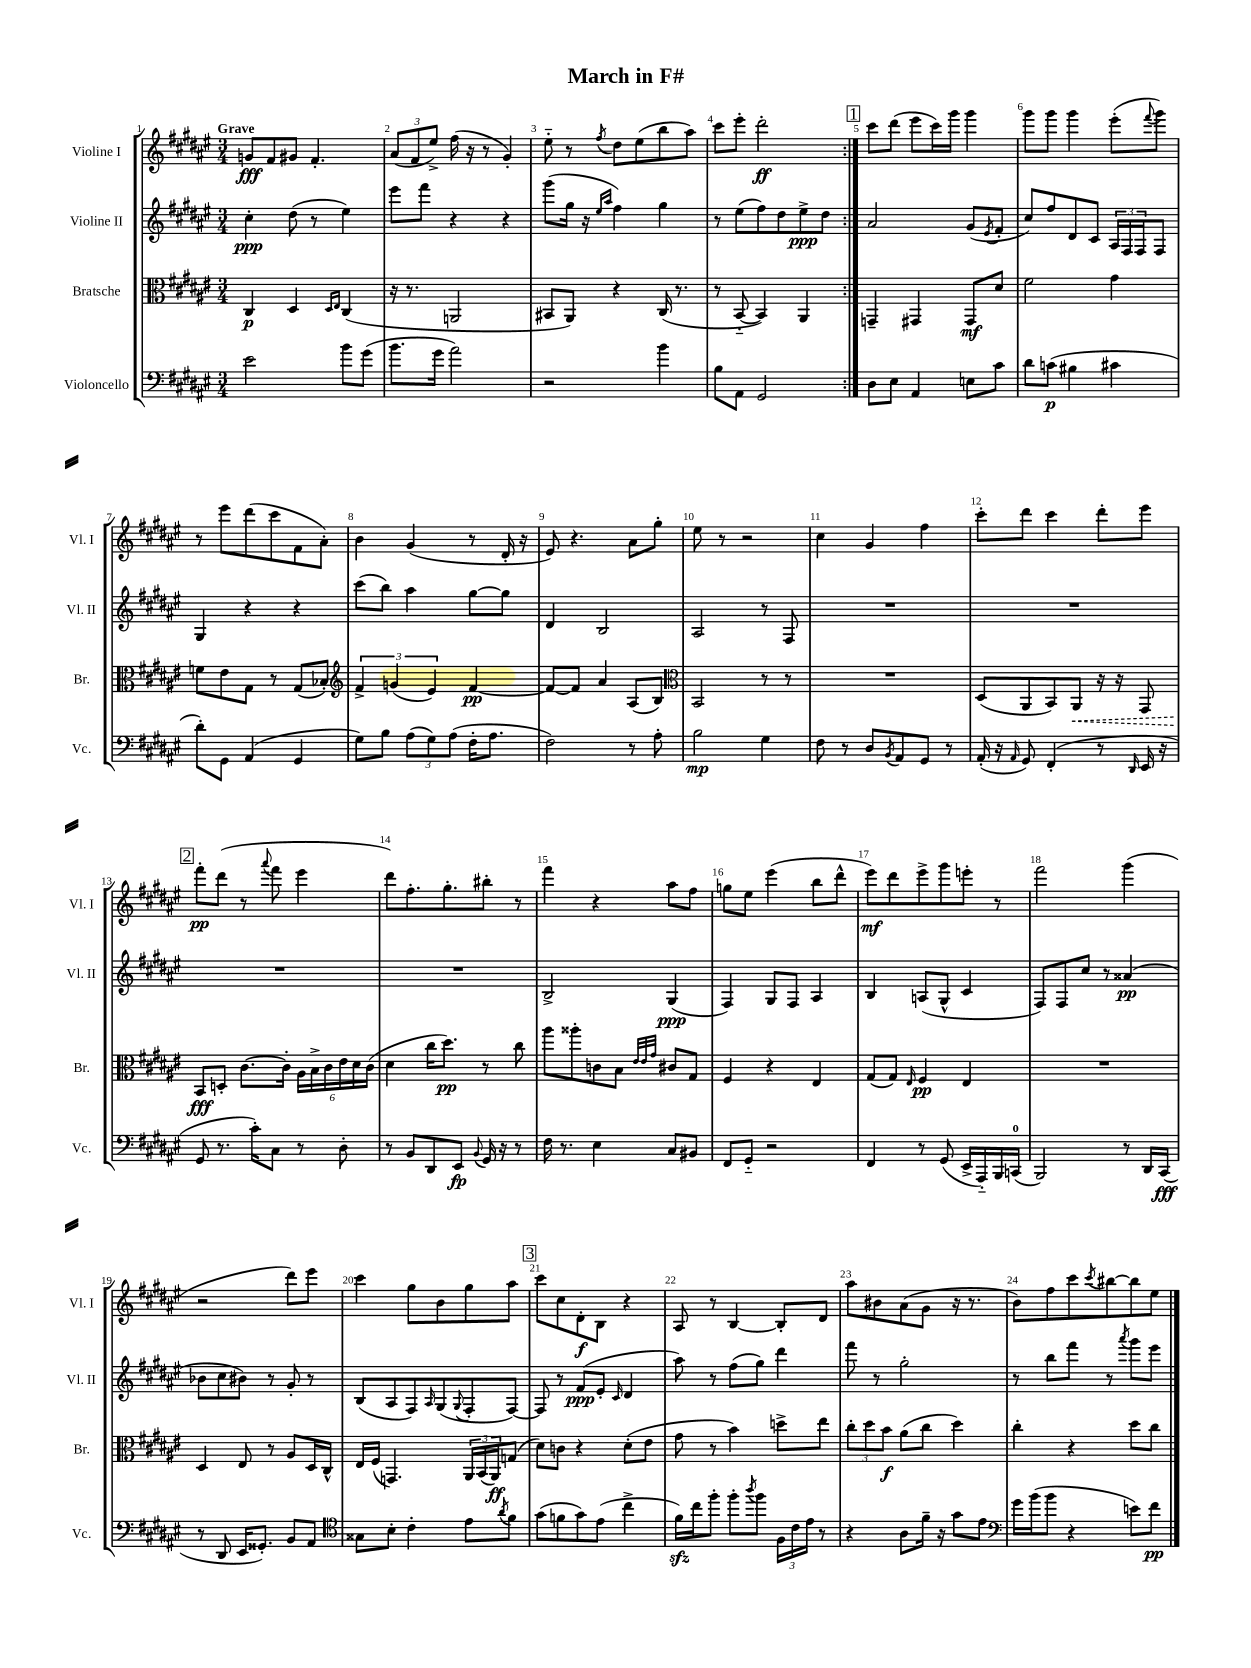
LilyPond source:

\header { title = "March in F#" }
<<
\new StaffGroup <<
\new Staff = "s0" \with { instrumentName = "Violine I" shortInstrumentName = "Vl. I" } {
    \clef treble \key fis \major \numericTimeSignature \time 3/4 \tempo "Grave"
    \repeat volta 2 { g'8\fff fis'8 gis'8 fis'4.-. |
    \tuplet 3/2 { ais'8( fis'8 eis''8->) } fis''16( r16 r8 gis'4-.) |
    eis''8-_ r8 \acciaccatura { fis''8 } dis''8 eis''8( b''8 ais''8) |
    cis'''8 eis'''8-. dis'''2-.\ff | }
    \mark \markup { \box "1" } cis'''8 dis'''8( eis'''8 cis'''16) gis'''16 gis'''4 |
    gis'''8 gis'''8 gis'''4 eis'''8-.( \appoggiatura { fis'''8 } gis'''8) |
    r8 eis'''8 dis'''8( cis'''8 fis'8 ais'8-.) |
    b'4 gis'4( r8 dis'16-. r16 |
    eis'8) r4. ais'8 gis''8-. |
    eis''8 r8 r2 |
    cis''4 gis'4 fis''4 |
    cis'''8-. dis'''8 cis'''4 dis'''8-. eis'''8 |
    \mark \markup { \box "2" } fis'''8-.\pp dis'''8( r8 \appoggiatura { ais'''8 } fis'''8 eis'''4 |
    dis'''8) fis''8.-. gis''8.-. bis''8-. r8 |
    fis'''4 r4 ais''8 fis''8 |
    g''8 eis''8 eis'''4( b''8 dis'''8-^ |
    eis'''8\mf) dis'''8 eis'''8-> gis'''8 e'''8-. r8 |
    fis'''2 gis'''4( |
    r2 dis'''8) eis'''8 |
    cis'''4 gis''8 b'8 gis''8 ais''8 |
    \mark \markup { \box "3" } cis'''8 cis''8 dis'8-.\f b8 r4 |
    ais8 r8 b4~ b8-. dis'8 |
    ais''8 bis'8 ais'8( gis'8 r16 r8. |
    b'8) fis''8 cis'''8 \acciaccatura { cis'''8 } bis''8~ bis''8 eis''8 \bar "|." |
}
\new Staff = "s1" \with { instrumentName = "Violine II" shortInstrumentName = "Vl. II" } {
    \clef treble \key fis \major \numericTimeSignature \time 3/4
    \repeat volta 2 { cis''4-.\ppp dis''8( r8 eis''4) |
    eis'''8 fis'''8 r4 r4 |
    gis'''8( gis''16 r16 \grace { eis''16 ais''16 } fis''4) gis''4 |
    r8 eis''8( fis''8) dis''8 eis''8->\ppp dis''8 | }
    \mark \markup { \box "1" } ais'2 gis'8( \acciaccatura { eis'8 } fis'8-. |
    cis''8) fis''8 dis'8 cis'8 \tuplet 3/2 { ais16 fis16 fis16 } fis8 |
    gis4 r4 r4 |
    cis'''8( b''8) ais''4 gis''8~ gis''8 |
    dis'4 b2 |
    ais2 r8 fis8 |
    R2. |
    R2. |
    \mark \markup { \box "2" } R2. |
    R2. |
    b2-> gis4\ppp( |
    fis4) gis8 fis8 ais4 |
    b4 a8( gis8-^ cis'4 |
    fis8) fis8 cis''8 r8 aisis'4\pp( |
    bes'8 cis''8 bis'8) r8 gis'8-. r8 |
    b8( ais8 fis8) \grace { ais16 } gis8( \appoggiatura { gis8 } fis8-. fis8~) |
    \mark \markup { \box "3" } fis8 r8 fis'8\ppp( eis'8-. \grace { cis'16 } dis'4 |
    ais''8) r8 fis''8( gis''8) dis'''4 |
    fis'''8 r8 gis''2-. |
    r8 b''8 fis'''8 r8 \acciaccatura { ais'''8 } gis'''8 eis'''8 \bar "|." |
}
\new Staff = "s2" \with { instrumentName = "Bratsche" shortInstrumentName = "Br." } {
    \clef alto \key fis \major \numericTimeSignature \time 3/4
    \repeat volta 2 { cis4\p dis4 \grace { dis16 eis16 } cis4( |
    r16 r8. a,2 |
    bis,8 ais,8) r4 cis16( r8. |
    r8 b,8~-_ b,4) ais,4 | }
    \mark \markup { \box "1" } g,4-- gis,4 gis,8\mf dis'8 |
    fis'2 gis'4 |
    f'8 eis'8 gis8 r8 gis8( bes8-.) |
    \clef treble \tuplet 3/2 { fis'4-> g'4( eis'4) } fis'4~\pp |
    fis'8~ fis'8 ais'4 ais8( b8) |
    \clef alto b,2 r8 r8 |
    R2. |
    dis8( ais,8 b,8) \once \override Hairpin.style = #'dashed-line ais,8\< r16 r16 gis,8 |
    \mark \markup { \box "2" } b,8\fff\! d8-. cis'8.~ cis'16-. \tuplet 6/4 { ais16 b16-> cis'16 eis'16 dis'16 cis'16( } |
    dis'4 cis''16 dis''8.\pp) r8 cis''8 |
    ais''8 aisis''8-. c'8 b8 \grace { eis'32 eis'32 gis'32 } cis'8 gis8 |
    fis4 r4 eis4 |
    gis8( gis8) \grace { eis16 } fis4\pp eis4 |
    R2. |
    dis4 eis8 r8 ais8 dis16 cis16-^ |
    eis16 fis16( g,4.) \tuplet 3/2 { ais,16 b,16( ais,16\ff) } g8( |
    \mark \markup { \box "3" } dis'8) c'8 r4 dis'8-.( eis'8 |
    gis'8 r8 b'4) d''8-> eis''8 |
    \tuplet 3/2 { cis''8-. dis''8 b'8\f } ais'8( cis''8 dis''4) |
    cis''4-. r4 dis''8 cis''8 \bar "|." |
}
\new Staff = "s3" \with { instrumentName = "Violoncello" shortInstrumentName = "Vc." } {
    \clef bass \key fis \major \numericTimeSignature \time 3/4
    \repeat volta 2 { eis'2 b'8 gis'8( |
    b'8. gis'16 ais'2) |
    r2 b'4 |
    b8 ais,8 gis,2 | }
    \mark \markup { \box "1" } dis8 eis8 ais,4 e8 cis'8 |
    dis'8 c'8\p( bis4 cis'4 |
    dis'8-.) gis,8 ais,4( gis,4 |
    gis8) b8 \tuplet 3/2 { ais8( gis8) ais8( } fis16-. ais8. |
    fis2) r8 ais8-. |
    b2\mp gis4 |
    fis8 r8 dis8 \acciaccatura { b,8 } ais,8 gis,8 r8 |
    ais,16-.( r16 \grace { ais,16 } gis,8) fis,4-.( r8 \grace { dis,16 } eis,16 r16 |
    \mark \markup { \box "2" } gis,8 r8. cis'16-.) cis8 r8 dis8-. |
    r8 b,8 dis,8 eis,8\fp \appoggiatura { b,8 } gis,16 r16 r8 |
    fis16 r8. eis4 cis8 bis,8 |
    fis,8 gis,8-_ r2 |
    fis,4 r8 gis,8( eis,16-> ais,,16-_) b,,16 c,16-0( |
    b,,2) r8 dis,16 cis,16\fff( |
    r8 dis,8 eis,16 gisis,8.-.) b,8 ais,8 |
    \clef tenor gisis8 b8-. cis'4-. eis'8 \acciaccatura { ais'8 } fis'8 |
    \mark \markup { \box "3" } gis'8( f'8 gis'8) eis'8( cis''4-> |
    fis'16\sfz) cis''16 fis''8-. fis''8-. \acciaccatura { ais''8 } fis''8 \tuplet 3/2 { fis16 cis'16 eis'16 } r8 |
    r4 ais8 fis'16-- r16 gis'8 eis'8 |
    \clef bass gis'16 b'16( b'8 r4 e'8) fis'8\pp \bar "|." |
}
>>
>>
\layout { \context { \Score \override BarNumber.break-visibility = ##(#f #t #t) barNumberVisibility = #all-bar-numbers-visible } }
